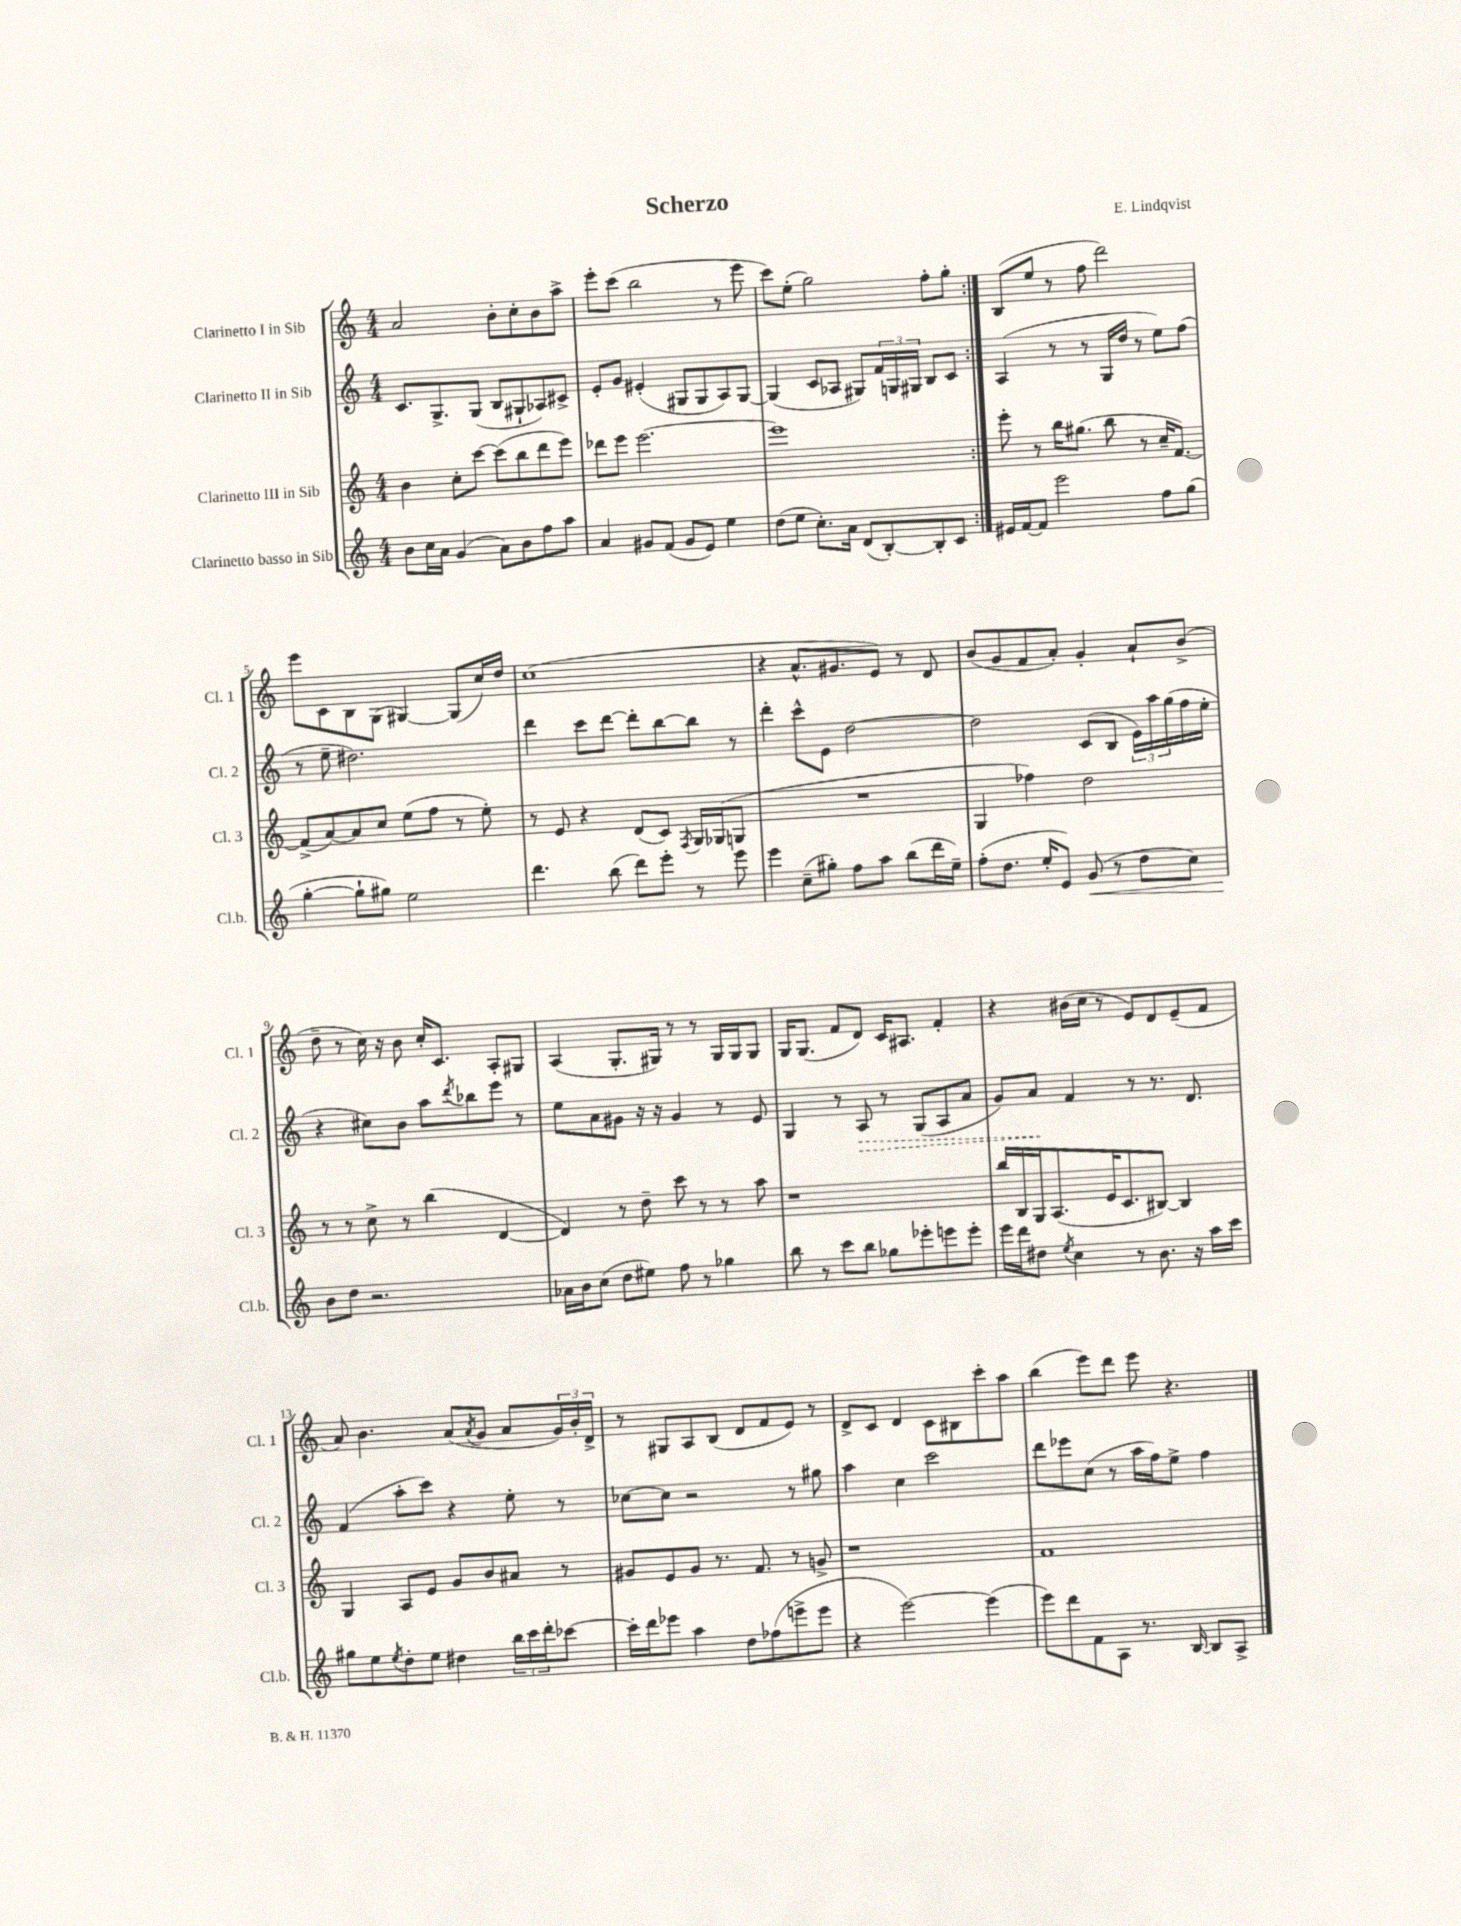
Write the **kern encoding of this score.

**kern	**dynam	**kern	**kern	**dynam	**kern
*part4	*part4	*part3	*part2	*part2	*part1
*staff4	*staff4	*staff3	*staff2	*staff2	*staff1
*I"Clarinetto basso in Sib	*	*I"Clarinetto III in Sib	*I"Clarinetto II in Sib	*	*I"Clarinetto I in Sib
*I'Cl.b.	*	*I'Cl. 3	*I'Cl. 2	*	*I'Cl. 1
*clefG2	*	*clefG2	*clefG2	*	*clefG2
*k[]	*	*k[]	*k[]	*	*k[]
*M4/4	*	*M4/4	*M4/4	*	*M4/4
=1	=1	=1	=1	=1	=1
8b\L	.	4b\	8.c/L	.	2a/
16cc\L	.	.	.	.	.
16a\JJ	.	.	8.G^/	.	.
(4g/	.	8cc'\L	.	.	.
.	.	[8ccc\J	(8G/J	.	.
8a\L)	.	(8ccc\L]	8B/L	.	8b'\L
8b\	.	8bb\	8G#X`/	.	8cc'\
8ff\	.	8ddd\	8A-X/)	.	8b\
8aa\J	.	8eee\J)	8c#X^/J	.	8aa^\J
=2	=2	=2	=2	=2	=2
4a/	.	8ddd-X\L	8e'/L	.	8eee'\L
.	.	8eee\J	8g/J	.	(8ccc\J
8g#X/L	.	[2.eee\	(4e#X'/	.	2bb\
(8f/J	.	.	.	.	.
8g#/L	.	.	8G#X/L	.	.
8e/J)	.	.	8G#/	.	.
4ee\	.	.	8A/)	.	8r
.	.	.	[8G#/J	.	8eee\
=3	=3	=3	=3	=3	=3
(8dd\L	.	1eee]	(4G#/]	.	8ccc\L)
8ee\J	.	.	.	.	(8ee'\J
8.cc'\L)	.	.	8c/L	.	2gg\)
.	.	.	8A-X/J	.	.
16a\Jk	.	.	.	.	.
(8d/L	.	.	8G#X/L)	.	.
[8B'/)	.	.	24f/L	.	.
.	.	.	24Gn/	.	.
.	.	.	24G#X/JJ	.	.
8B'/]	.	.	8B/L	.	8ff'\L
8c/J	.	.	8c/J	.	8gg'\J
=4:|!	=4:|!	=4:|!	=4:|!	=4:|!	=4:|!
16e#X/LL	.	8eee'\	(4A/	.	(8B/L
[16f/J	.	.	.	.	.
8f/J]	.	8r	.	.	8ee/J
2eee\	.	16bb\KL	8r	.	8r
.	.	(8.gg#X\J	.	.	.
.	.	.	8r	.	8ff\
.	.	8bb\	16G/LL	.	2ddd\)
.	.	.	16dd/JJ	.	.
.	.	8r	8r	.	.
8ff\L	.	16cc~/KL	8ee\L)	.	.
.	.	[8.f/J)	.	.	.
(8gg\J	.	.	(8ff\J	.	.
!!LO:LB:g=z
=5	=5	=5	=5	=5	=5
[4gg'\	.	(8f^/L]	8r	.	8eee\L
.	.	[8a/)	8ee~\	.	8c\
8gg`\L]	.	8a/]	2.dd#X\)	.	8B\
8gg#X\J)	.	8cc/J	.	.	(8G\J
2ee\	.	(8ee\L	.	.	[4G#X/)
.	.	8ff\J	.	.	.
.	.	8r	.	.	(8G#/L]
.	.	8ee'\)	.	.	16cc/L)
.	.	.	.	.	16dd/JJ
=6	=6	=6	=6	=6	=6
4.ddd\	.	8r	4ddd\	.	(1cc
.	.	8e/	.	.	.
.	.	4r	8ccc\L	.	.
(8bb\	.	.	[8ddd\J	.	.
8ddd\L)	.	(8d/L	8ddd'\L]	.	.
8eee'\J	.	8c/J)	[8bb\	.	.
.	.	8qF/	.	.	.
8r	.	16G/LL	8bb\J]	.	.
.	.	(16G-X/J	.	.	.
8eee\	.	8Gn/J	8r	.	.
=7	=7	=7	=7	=7	=7
4eee\	.	1r	4ddd'\	.	4r
(8cc~\L	.	.	8ccc^^\L	.	8.a^^/L
8gg#X'\J)	.	.	8e\J	.	.
.	.	.	.	.	8.g#X/
8ff\L	.	.	[2dd\	.	.
8aa\J	.	.	.	.	8e/J)
(8bb\L	.	.	.	.	8r
16ddd\L	.	.	.	.	8d/
16ee~\JJ)	.	.	.	.	.
=8	=8	=8	=8	=8	=8
(8ff'\L	.	4G/	2dd\]	.	(8b/L
8.dd\J	.	.	.	.	8g/
.	.	4ff-X\)	.	.	8f/
16ee'/KL	.	.	.	.	.
8e/J)	.	.	.	.	8a'/J)
!	!LO:HP:b	!	!	!	!
(8g/	<	2dd\	(8c/L	.	4g'/
8r	.	.	8B/J	.	.
8dd\L	.	.	24e\LL)	.	8a`/L
.	.	.	24aa\	.	.
.	.	.	(24gg\	.	.
8cc\J)	.	.	16ff\	.	(8b^/J
.	.	.	16ee'\JJ	.	.
!!LO:LB:g=z
=9	=9	=9	=9	=9	=9
8b\L	.	8r	4r	.	8dd~\
8dd\J	[	8r	.	.	8r
2.r	.	8cc^\	8cc#X\L)	.	16cc\)
.	.	.	.	.	16r
.	.	8r	8b\J	.	8b\
.	.	(4bb\	8aa\L	.	16cc'/KL
.	.	.	.	.	8.c/J
.	.	.	8qddd/	.	.
.	.	.	8bb-X\	.	.
.	.	[4d/	8eee\J	.	8A'/L
.	.	.	8r	.	8G#X/J
=10	=10	=10	=10	=10	=10
16a-X\LL	.	4d/])	8ee\L	.	(4A/
16b\J	.	.	.	.	.
(8cc\J	.	.	8a\	.	.
8dd\L	.	8r	8g#X\J	.	8.G'/L
8ee#X\J)	.	8dd~\	16r	.	.
.	.	.	16r	.	16G#X/Jk)
8ff\	.	8ccc\	4g#/	.	8r
8r	.	8r	.	.	8r
4gg-X\	.	8r	8r	.	16G#/LL
.	.	.	.	.	16G#/J
.	.	8aa\	8e/	.	8G#/J
=11	=11	=11	=11	=11	=11
8bb\	.	1r	4G/	.	16G/KL
.	.	.	.	.	(8.G/J
8r	.	.	.	.	.
8ccc\L	.	.	8r	.	8f/L
!	!	!	!	!LO:HP:b	!
8bb\J	.	.	8A/	>	8d/J)
8gg-X\L	.	.	8r	.	16c/KL
.	.	.	.	.	8.A#X/J
8eee-X'\	.	.	(8G/L	.	.
8eeen\	.	.	8A/	.	4f'/
8eee'\J	.	.	8a/J	.	.
=12	=12	=12	=12	=12	=12
16eee\LL	.	16bb/LL	8g/L)	.	4r
16ddd\J	.	16B/	.	.	.
8dd#X\J	.	16G/J	8a/J	.	.
.	.	(8.A/	.	.	.
8qee/	.	.	.	.	.
4cc\	.	.	4f/	]	(16b#X\LL
.	.	.	.	.	16cc\JJ
.	.	16e/K	.	.	8r
.	.	8.c/	.	.	.
8r	.	.	8r	.	8e/L)
8.b\	.	[8B#X/J)	8.r	.	8d/
.	.	4B#/]	.	.	(8e~/
16r	.	.	8.d/	.	.
16aa\LL	.	.	.	.	8f/J
16ccc\JJ	.	.	.	.	.
!!LO:LB:g=z
=13	=13	=13	=13	=13	=13
8gg#X\L	.	4G/	(4f/	.	8a/)
8ee\	.	.	.	.	4.b\
8qee/	.	.	.	.	.
8dd'\	.	8A/L	8aa'\L	.	.
8ee\J	.	8e/J	8ccc\J)	.	.
4dd#X\	.	8g/L	4r	.	(8a/L
.	.	.	.	.	8qa/
.	.	8b/	.	.	8g/J
24bb\LL	.	8a#X/J	8ee'\	.	8a/L
24ccc\	.	.	.	.	.
24ddd'\J	.	.	.	.	.
[8ccc-X\J	.	8r	8r	.	24g/L)
.	.	.	.	.	24b'/
.	.	.	.	.	24d^/JJ
=14	=14	=14	=14	=14	=14
16ccc-'\LL]	.	8g#X/L	[8cc-X\L	.	8r
16ddd\J	.	.	.	.	.
8eee-X\J	.	8e/	8cc-\J]	.	8G#X/L
4aa\	.	8g#/J	2r	.	8A/
.	.	8.r	.	.	(8B/J
8dd\L	.	.	.	.	8d/L
.	.	8.f/	.	.	.
(8ff-X\	.	.	.	.	8f/
8eeen^\	.	8r	8r	.	8e/J)
8eee\J	.	8gn^/	8gg#X\	.	8r
=15	=15	=15	=15	=15	=15
4r	.	1r	4aa\	.	8d^/L
.	.	.	.	.	8c/J
[2eee\)	.	.	4cc\	.	4d/
.	.	.	2ccc\	.	8c\L
.	.	.	.	.	8B#X\
(4eee\]	.	.	.	.	8ccc'\
.	.	.	.	.	8aa\J
=16	=16	=16	=16	=16	=16
8eee\L)	.	1f	8ddd\L	.	(4bb\
8ddd\	.	.	8eee-X\	.	.
8f\	.	.	(8cc\J	.	8eee\L)
8A\J	.	.	8r	.	8ddd\J
8.r	.	.	16aa\LL	.	8eee\
.	.	.	16ff\J)	.	.
.	.	.	8ee^\J	.	4.r
[16B/	.	.	.	.	.
8B/L]	.	.	4ff\	.	.
8A^/J	.	.	.	.	.
==	==	==	==	==	==
*-	*-	*-	*-	*-	*-
